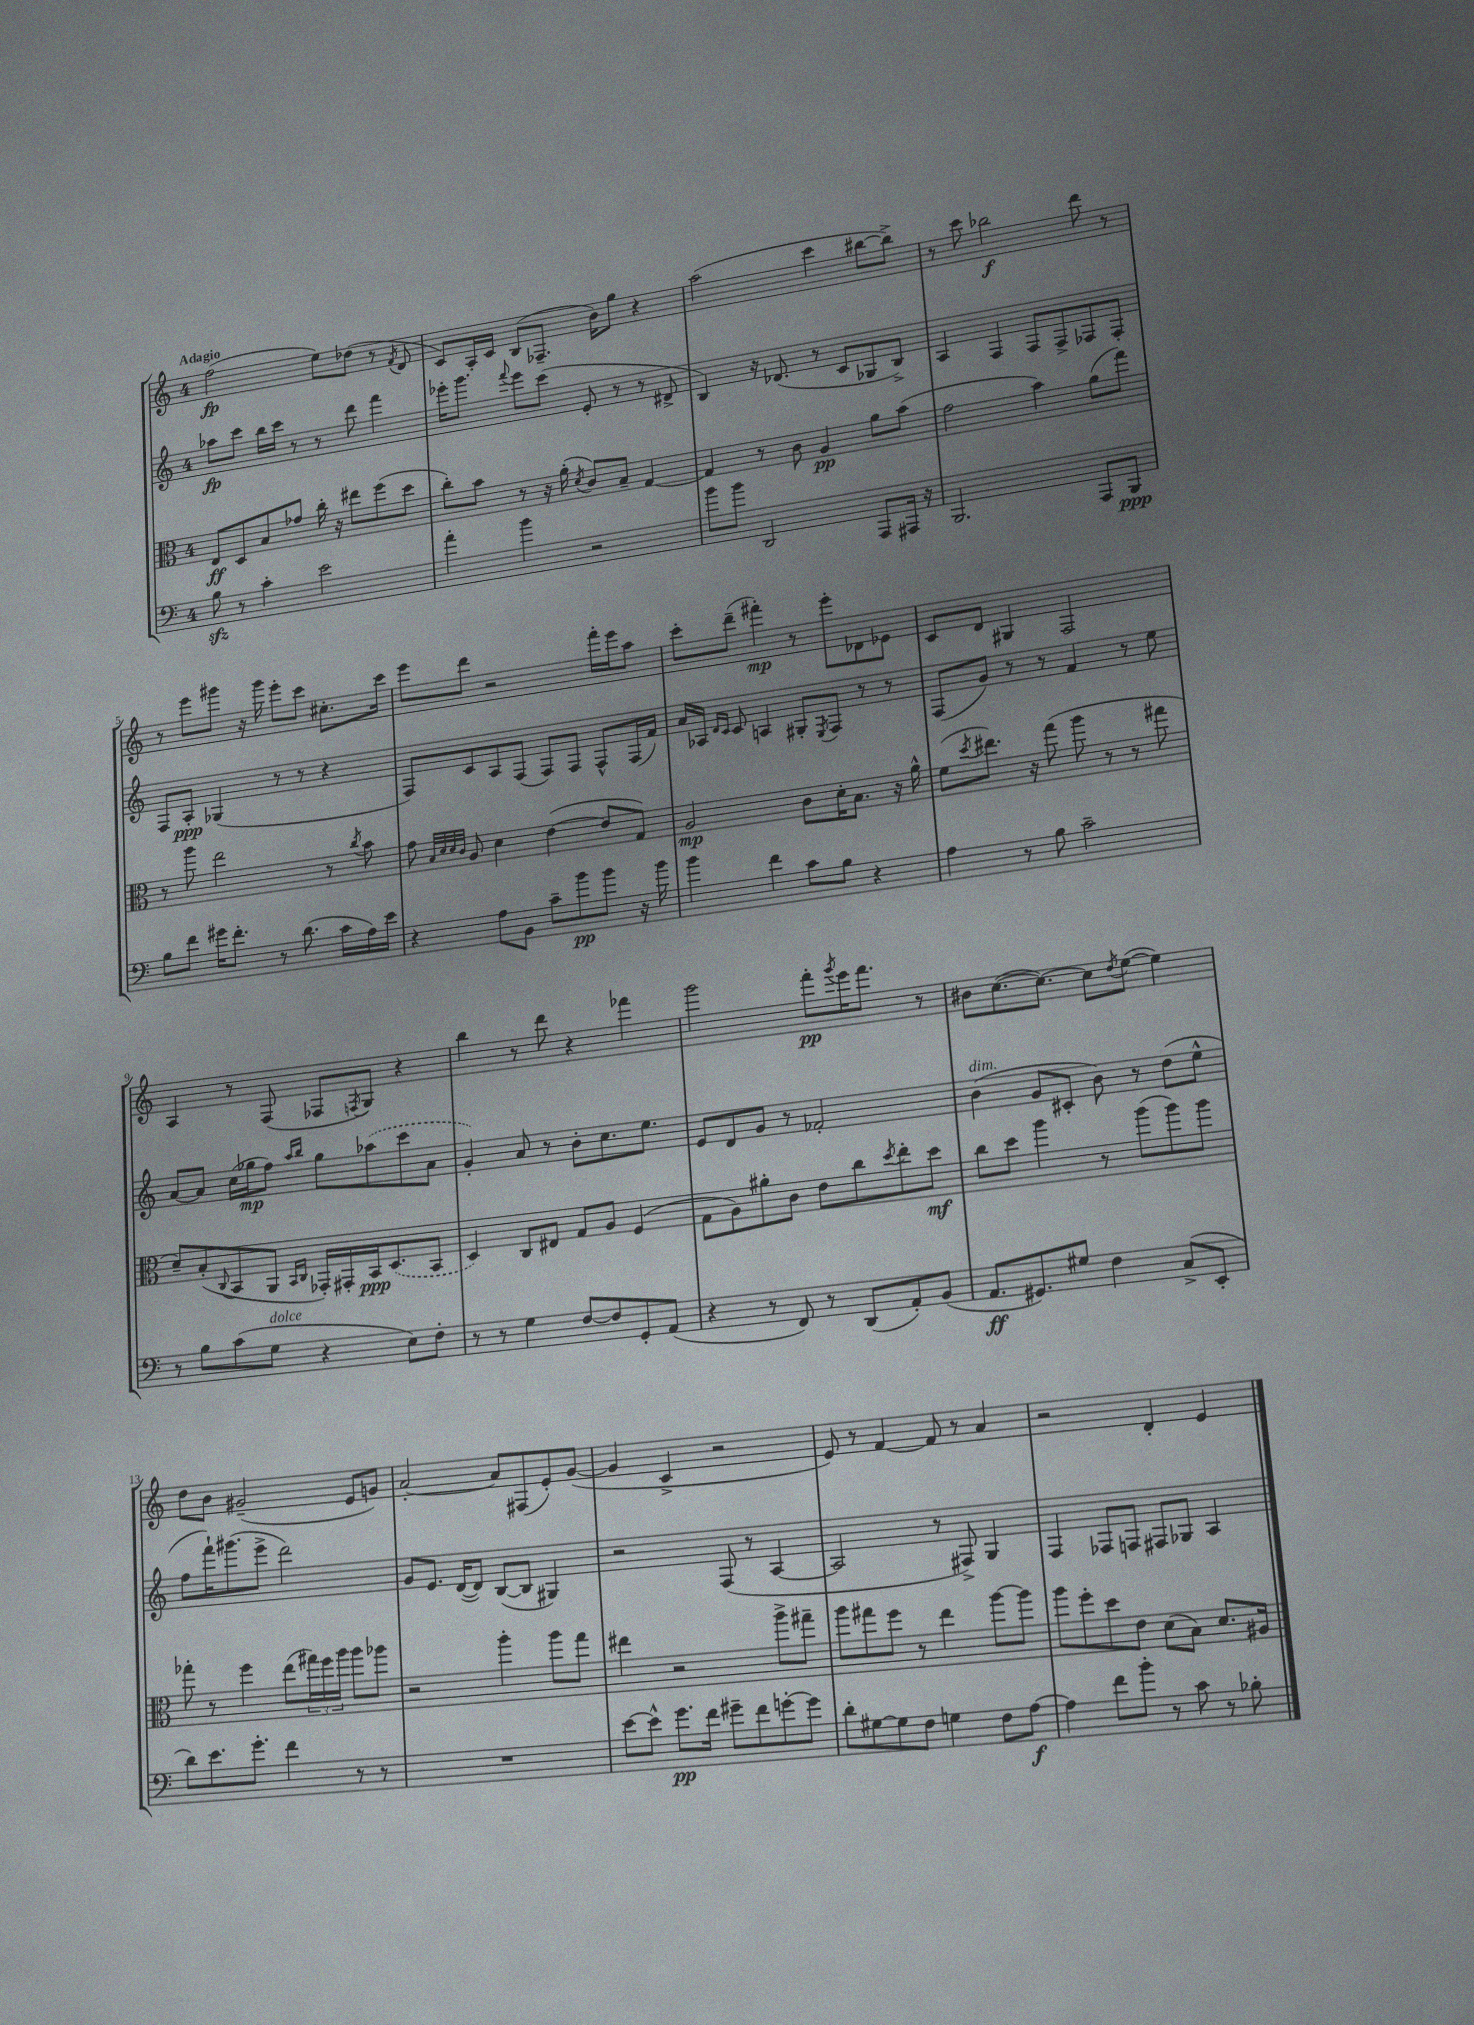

**kern	**dynam	**kern	**dynam	**kern	**dynam	**kern	**dynam
*part4	*part4	*part3	*part3	*part2	*part2	*part1	*part1
*staff4	*staff4	*staff3	*staff3	*staff2	*staff2	*staff1	*staff1
*clefF4	*	*clefC3	*	*clefG2	*	*clefG2	*
*k[]	*	*k[]	*	*k[]	*	*k[]	*
*M4/4	*	*M4/4	*	*M4/4	*	*M4/4	*
=1	=1	=1	=1	=1	=1	=1	=1
!	!	!	!	!	!	!LO:TX:a:B:t=Adagio	!
8Bzz\	.	8E/L	ff	8aa-X\L	fp	(2ff\	fp
8r	.	8D/	.	8ccc\J	.	.	.
4c'\	.	8B/	.	16bb\LL	.	.	.
.	.	.	.	16ccc\JJ	.	.	.
.	.	8g-X/J	.	8r	.	.	.
2e\	.	16cc'\	.	8r	.	8ee\L)	.
.	.	16r	.	.	.	.	.
.	.	8ee#X\L	.	8ddd\	.	(8dd-X\J	.
.	.	(8ff\	.	4fff\	.	8r	.
.	.	.	.	.	.	8qf/	.
.	.	8dd\J	.	.	.	8d/	.
=2	=2	=2	=2	=2	=2	=2	=2
4a'\	.	8cc'\L)	.	16eee-X'\KL	.	8c/L)	.
.	.	.	.	8.ggg\J	.	.	.
.	.	8b\J	.	.	.	16A'/L	.
.	.	.	.	.	.	16c/JJ	.
.	.	.	.	8qqfff/	.	.	.
4b\	.	8r	.	8eee-\L	.	(8B/L	.
.	.	16r	.	(8ccc\J	.	8.F-X~/J	.
.	.	(16a'\	.	.	.	.	.
.	.	8qd/	.	.	.	.	.
2r	.	8c/L)	.	8e'/	.	.	.
.	.	.	.	.	.	16b\KL)	.
.	.	8B~/J	.	8r	.	8gg\J	.
.	.	[4G/	.	8r	.	4r	.
.	.	.	.	8d#X^/	.	.	.
=3	=3	=3	=3	=3	=3	=3	=3
8b\L	.	4G/]	.	4B/)	.	(2aa\	.
8b\J	.	.	.	.	.	.	.
2DD/	.	8r	.	16r	.	.	.
.	.	.	.	(8.d-X/	.	.	.
.	.	8c\	.	.	.	.	.
.	.	4A/	pp	8r	.	4ccc\	.
.	.	.	.	8c/L	.	.	.
8AAA/L	.	8a\L	.	8G-X/	.	[8bb#X\L	.
16AAA#X/Jk	.	(8b\J	.	8B^/J)	.	8bb#^\J])	.
16r	.	.	.	.	.	.	.
=4	=4	=4	=4	=4	=4	=4	=4
2.BBB/	.	2g\	.	4A/	.	8r	.
.	.	.	.	.	.	8ccc\	.
.	.	.	.	4F/	.	2bb-X\	f
.	.	4b\)	.	8F/L	.	.	.
.	.	.	.	8F^/	.	.	.
8AAA/L	.	(8a\L	.	8F-X/	.	8ddd\	.
8BBB/J	ppp	8gg\J)	.	8F-'/J	.	8r	.
!!LO:LB:g=z
=5	=5	=5	=5	=5	=5	=5	=5
8B\L	.	8r	.	8F/L	.	8r	.
8f\J	.	8aa\	.	8A'/J	ppp	8eee\L	.
16g#X\KL	.	2ee\	.	(4G-X/	.	8ggg#X\J	.
8.f'\J	.	.	.	.	.	.	.
.	.	.	.	.	.	16r	.
.	.	.	.	.	.	16ggg#\	.
8r	.	.	.	8r	.	8eee'\L	.
(8.d\	.	.	.	8r	.	8ccc\J	.
.	.	8r	.	4r	.	8.cc#X'\L	.
16c\LL	.	.	.	.	.	.	.
.	.	8qcc/	.	.	.	.	.
16A\)	.	8b\	.	.	.	.	.
16e\JJ	.	.	.	.	.	16ccc\Jk	.
=6	=6	=6	=6	=6	=6	=6	=6
4r	.	8g\	.	8F/L)	.	8eee\L	.
.	.	32qqB/LLL	.	.	.	.	.
.	.	32qqd/	.	.	.	.	.
.	.	32qqd/	.	.	.	.	.
.	.	32qqc/JJJ	.	.	.	.	.
.	.	8A/	.	8c/	.	8ddd\J	.
8A\L	.	4d\	.	8A/	.	2r	.
8BB\J	.	.	.	(8F/J	.	.	.
8c~\L	.	([4e\	.	8F/L)	.	.	.
8b\	pp	.	.	8F/J	.	.	.
8b\J	.	8e/L]	.	8F^^/L	.	16fff'\LL	.
.	.	.	.	.	.	16eee\J	.
16r	.	8G/J)	.	(16F/L	.	8aa\J	.
16b\	.	.	.	16f/JJ)	.	.	.
=7	=7	=7	=7	=7	=7	=7	=7
4b\	.	2A/	mp	16a/LL	.	8ccc'\L	.
.	.	.	.	16A-X/JJ	.	.	.
.	.	.	.	16qqd/LL	.	.	.
.	.	.	.	16qqc/JJ	.	.	.
.	.	.	.	8c/	.	(8ddd~\J	.
4f\	.	.	.	4An/	.	4fff#X'\)	mp
8c\L	.	8c\L	.	8G#X'/L	.	8r	.
.	.	.	.	8qE/	.	.	.
8B\J	.	16d'\K	.	8F/J	.	8eee'\L	.
.	.	8.B\J	.	.	.	.	.
4r	.	.	.	8r	.	8d-X\	.
.	.	16r	.	8r	.	8e-X\J	.
.	.	16a^^\	.	.	.	.	.
=8	=8	=8	=8	=8	=8	=8	=8
4A\	.	(8f\L	.	(8F/L	.	8c/L	.
.	.	8qdd/	.	.	.	.	.
.	.	8.ee#X\J)	.	8g/J)	.	8d/J	.
8r	.	.	.	8r	.	4G#X/	.
.	.	16r	.	.	.	.	.
8B\	.	(8gg\	.	8r	.	.	.
2c~\	.	8aa\	.	4f/	.	2F/	.
.	.	8r	.	.	.	.	.
.	.	8r	.	8r	.	.	.
.	.	8gg#X\	.	8ee\	.	.	.
!!LO:LB:g=z
=9	=9	=9	=9	=9	=9	=9	=9
8r	.	8d~/L)	.	[8a/L	.	4A/	.
8B\L	.	(8B'/	.	8a/J]	.	.	.
.	.	8qqC/	.	.	.	.	.
(8c\	.	8BB/	.	(16cc\LL	.	8r	.
.	.	.	.	16gg-X\J	mp	.	.
!LO:TX:a:i:t=dolce	!	!	!	!	!	!	!
8G\J	.	8AA/J	.	8ff\J)	.	(8F/	.
.	.	16qqBB/LL	.	16qqaa/LL	.	.	.
.	.	16qqC/JJ	.	16qqbb/JJ	.	.	.
4r	.	16GG-X'/LL)	.	8gg-\L	.	8F-X/L	.
.	.	16GG#X'/	.	.	.	.	.
.	.	.	.	.	.	8qFn/	.
.	.	16BB/J	ppp	(8aa-X\	.	8G/J)	.
.	.	(8.D/	.	.	.	.	.
8E\L)	.	.	.	8ccc\	.	4r	.
8F'\J	.	8BB/J	.	8a\J	.	.	.
=10	=10	=10	=10	=10	=10	=10	=10
8r	.	4D/)	.	4g'/)	.	4bb\	.
8r	.	.	.	.	.	.	.
4G\	.	8C/L	.	8a/	.	8r	.
.	.	8E#X/J	.	8r	.	8ddd\	.
[8F/L	.	8G/L	.	8b'\L	.	4r	.
8F/]	.	8A/J	.	8.cc\	.	.	.
8GG'/	.	(4F/	.	.	.	4fff-X\	.
.	.	.	.	8.ee\J	.	.	.
(8AA/J	.	.	.	.	.	.	.
=11	=11	=11	=11	=11	=11	=11	=11
4r	.	8G\L	.	8e/L	.	2ggg\	.
.	.	8A\)	.	8d/	.	.	.
8r	.	8a#X'\	.	8g/J	.	.	.
8FF/)	.	8c\J	.	8r	.	.	.
8r	.	8e\L	.	2f-X'/	.	8fff'\L	pp
.	.	.	.	.	.	8qggg/	.
(8DD/L	.	8cc\	.	.	.	16eee\K	.
.	.	.	.	.	.	8.fff\J	.
.	.	8qdd/	.	.	.	.	.
8AA'/)	.	8ee'\	.	.	.	.	.
(8BB/J	.	8dd\J	mf	.	.	8r	.
=12	=12	=12	=12	=12	=12	=12	=12
!	!	!	!	!LO:TX:a:i:t=dim.	!	!	!
8.AA/L	ff	8cc\L	.	(4b\	.	8b#X\L	.
.	.	8dd\J	.	.	.	([8.cc\	.
8.GG#X/)	.	.	.	.	.	.	.
.	.	4aa\	.	8g/L	.	.	.
.	.	.	.	.	.	8.cc\J_)	.
8G#X/J	.	.	.	8c#X'/J	.	.	.
4F\	.	8r	.	8b\)	.	8cc\L]	.
.	.	.	.	.	.	8qdd/	.
.	.	(8aa\L	.	8r	.	([8ee\J	.
(8C^/L	.	8aa\)	.	(8dd\L	.	4ee\])	.
8EE'/J	.	8aa\J	.	8ee^^\J	.	.	.
!!LO:LB:g=z
=13	=13	=13	=13	=13	=13	=13	=13
8d\L)	.	8gg-X'\	.	8ff\L	.	8dd\L	.
8.e\	.	8r	.	16fff`\K)	.	8b\J	.
.	.	.	.	(8.ggg#X\	.	.	.
.	.	4ff\	.	.	.	(2g#X~/	.
8.g'\J	.	.	.	.	.	.	.
.	.	.	.	8eee^\J	.	.	.
4f\	.	(8ee\L	.	2ddd\)	.	.	.
.	.	24gg#X\L)	.	.	.	.	.
.	.	24ff\	.	.	.	.	.
.	.	24aa\JJ	.	.	.	.	.
8r	.	8aa\L	.	.	.	8e/L	.
8r	.	8aa-X\J	.	.	.	8gn/J)	.
=14	=14	=14	=14	=14	=14	=14	=14
1r	.	2r	.	8g/L	.	[2a'/	.
.	.	.	.	8.e/J	.	.	.
.	.	.	.	([16d/KL	.	.	.
.	.	.	.	8d/J])	.	.	.
.	.	4aa'\	.	([8B/L	.	8a/L]	.
.	.	.	.	8B/J]	.	(8F#X/	.
.	.	8aa\L	.	4G#X/)	.	8e'/)	.
.	.	8gg\J	.	.	.	([8g/J	.
=15	=15	=15	=15	=15	=15	=15	=15
[8e\L	.	4ee#X\	.	2r	.	4g/]	.
8e^^\J]	.	.	.	.	.	.	.
8.g\L	pp	2r	.	.	.	4c^/	.
16f\Jk	.	.	.	.	.	.	.
8g#X~\L	.	.	.	(8F/	.	2r	.
8f\	.	.	.	8r	.	.	.
[8gn'\	.	8aa^\L	.	[4A/	.	.	.
8g\J]	.	8gg#X~\J	.	.	.	.	.
=16	=16	=16	=16	=16	=16	=16	=16
8d'\L	.	8aa\L	.	2A/]	.	8e/)	.
[8G#X\	.	8gg#X\	.	.	.	8r	.
8G#\]	.	8ff\J	.	.	.	[4f/	.
8F\J	.	8r	.	.	.	.	.
4Gn\	.	4ee\	.	8r	.	8f/]	.
.	.	.	.	8F#X^/)	.	8r	.
8F\L	.	[8aa\L	.	4G/	.	4a/	.
[8A\J	f	8aa\J]	.	.	.	.	.
=17	=17	=17	=17	=17	=17	=17	=17
4A\]	.	8aa\L	.	4F/	.	2r	.
.	.	8ff'\	.	.	.	.	.
8f\L	.	8dd\	.	8F-X/L	.	.	.
8b'\J	.	8e\J	.	8Fn/J	.	.	.
8r	.	(8d\L	.	8F#X/L	.	4d'/	.
8c\	.	8B\J)	.	8G-X/J	.	.	.
8r	.	8.d/L	.	4A/	.	4e/	.
8B-X'\	.	.	.	.	.	.	.
.	.	16A#X/Jk	.	.	.	.	.
==	==	==	==	==	==	==	==
*-	*-	*-	*-	*-	*-	*-	*-
